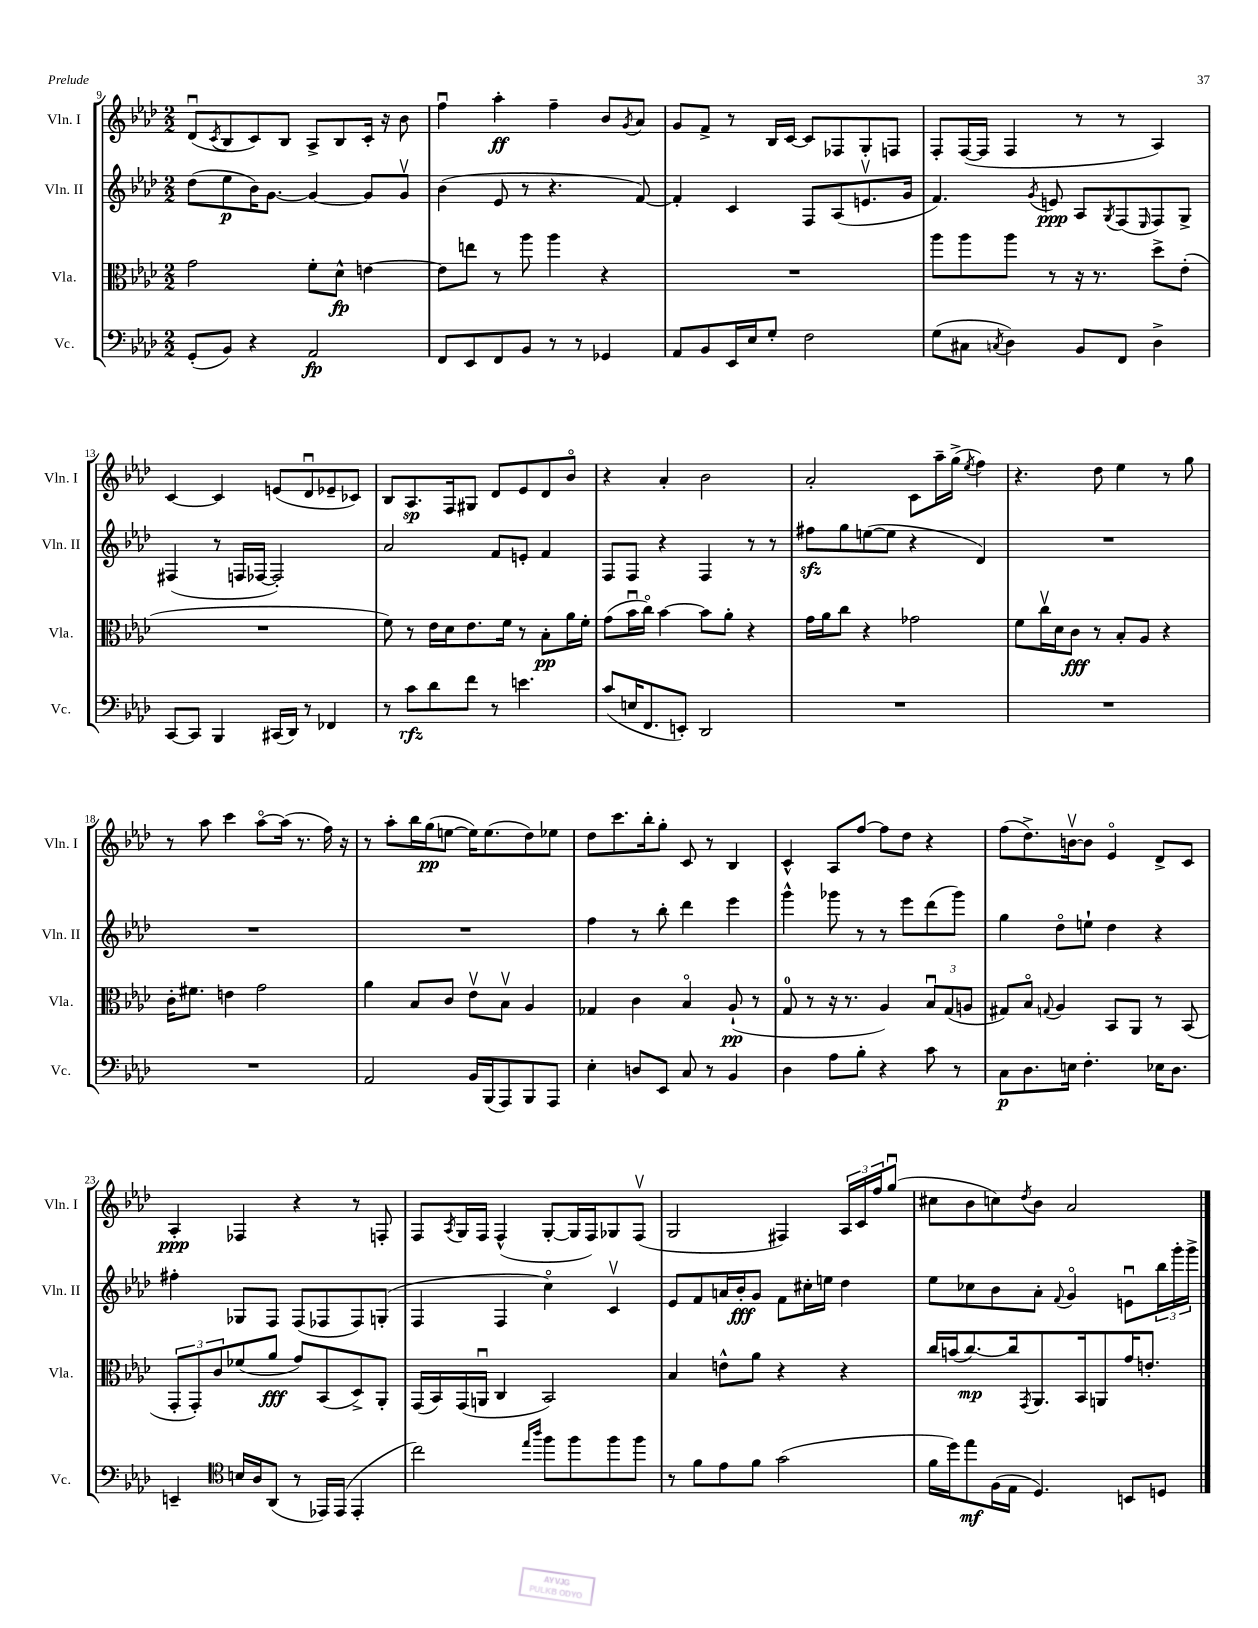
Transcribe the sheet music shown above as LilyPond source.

<<
\new StaffGroup <<
\new Staff = "s0" \with { instrumentName = "Vln. I" shortInstrumentName = "Vln. I" } {
    \clef treble \key aes \major \numericTimeSignature \time 2/2
    des'8\downbow( \acciaccatura { c'8 } bes8 c'8) bes8 aes8-> bes8 c'16-. r16 bes'8 |
    f''4\downbow aes''4-.\ff f''4-- bes'8 \acciaccatura { g'8 } aes'8 |
    g'8 f'8-> r8 bes16 c'16~ c'8 fes8 g8-. f8 |
    f8-. f16~( f16 f4 r8 r8 aes4) |
    c'4~ c'4 e'8( des'8\downbow ees'8-- ces'8) |
    bes8 aes8.\sp f16 gis8 des'8 ees'8 des'8 bes'8\flageolet |
    r4 aes'4-. bes'2 |
    aes'2-. c'8 aes''16-- g''16->( \acciaccatura { ees''8 } f''4) |
    r4. des''8 ees''4 r8 g''8 |
    r8 aes''8 c'''4 aes''8~\flageolet aes''16( r8. f''16) r16 |
    r8 aes''8-. bes''16 g''16\pp( e''8~ e''16) e''8.( des''8) ees''8 |
    des''8 c'''8. bes''16-. g''8-. c'8 r8 bes4 |
    c'4-^ aes8 f''8~ f''8 des''8 r4 |
    f''8( des''8.->) b'16~\upbow b'8 ees'4\flageolet des'8-> c'8 |
    aes4-.\ppp fes4 r4 r8 f8-. |
    f8 \acciaccatura { aes8 } g16 f16 f4-^( g8~-. g16 f16) ges8 f8\upbow( |
    g2 fis4) \tuplet 3/2 { aes16 c'16 f''16 } g''8\downbow( |
    cis''8 bes'8 c''8) \acciaccatura { des''8 } bes'8 aes'2 \bar "|." |
}
\new Staff = "s1" \with { instrumentName = "Vln. II" shortInstrumentName = "Vln. II" } {
    \clef treble \key aes \major \numericTimeSignature \time 2/2
    des''8( ees''8\p bes'16) g'8.~ g'4~ g'8 g'8\upbow |
    bes'4( ees'8 r8 r4. f'8~) |
    f'4-. c'4 f8 aes8( e'8.\upbow g'16 |
    f'4.) \acciaccatura { g'8 } e'8\ppp aes8 \acciaccatura { g8 } f8( \grace { ees16 } f8) g8-> |
    fis4( r8 f16 fes16~ fes2-.) |
    aes'2 f'8 e'8-. f'4 |
    f8 f8 r4 f4 r8 r8 |
    fis''8\sfz g''8 e''8~( e''8 r4 des'4) |
    R1 |
    R1 |
    R1 |
    f''4 r8 bes''8-. des'''4 ees'''4 |
    g'''4-^ ges'''8 r8 r8 ees'''8 des'''8( ges'''8) |
    g''4 des''8\flageolet e''8-! des''4 r4 |
    fis''4-. ges8 f8 f8( fes8 fes8) g8-.( |
    f4 f4 c''4\flageolet) c'4\upbow |
    ees'8 f'8 a'16 bes'16-.\fff g'8 f'8 cis''16-. e''16 des''4 |
    ees''8 ces''8 bes'8 aes'8-. \appoggiatura { f'8 } g'4\flageolet e'8\downbow \tuplet 3/2 { bes''16 g'''16-. g'''16-> } \bar "|." |
}
\new Staff = "s2" \with { instrumentName = "Vla." shortInstrumentName = "Vla." } {
    \clef alto \key aes \major \numericTimeSignature \time 2/2
    g'2 f'8-. des'8-^\fp e'4~ |
    e'8 e''8 r8 aes''8 aes''4 r4 |
    R1 |
    aes''8 aes''8 aes''8 r8 r16 r8. des''8-> ees'8-.( |
    R1 |
    f'8) r8 ees'16 des'16 ees'8. f'16 r8 bes8-.\pp aes'16 f'16-. |
    g'8( bes'16\downbow c''16\flageolet) bes'4~ bes'8 aes'8-. r4 |
    g'16 aes'16 c''8 r4 ges'2 |
    f'8 c''16\upbow des'16 c'8\fff r8 bes8-. aes8 r4 |
    c'16-. fis'8. e'4 g'2 |
    aes'4 bes8 c'8 ees'8\upbow bes8\upbow aes4 |
    ges4 c'4 bes4\flageolet aes8-!\pp( r8 |
    g8-0 r8 r16 r8. aes4) \tuplet 3/2 { bes8\downbow g8( a8 } |
    gis8) bes8\flageolet \appoggiatura { g8 } aes4 bes,8 aes,8 r8 bes,8( |
    \tuplet 3/2 { g,8-. g,8-.) c'8 } fes'8( aes'8\fff g'8) bes,8( des8->) aes,8-. |
    g,16( bes,16) g,16( a,16\downbow c4 bes,2) |
    bes4 e'8-^ aes'8 r4 r4 |
    c''16 b'16( c''8.~\mp) c''16 \acciaccatura { g,8 } aes,8. bes,16 a,8 g'16 e'8.-. \bar "|." |
}
\new Staff = "s3" \with { instrumentName = "Vc." shortInstrumentName = "Vc." } {
    \clef bass \key aes \major \numericTimeSignature \time 2/2
    g,8-.( bes,8) r4 aes,2\fp |
    f,8 ees,8 f,8 bes,8 r8 r8 ges,4 |
    aes,8 bes,8 ees,16 ees16 g8-. f2 |
    g8( cis8 \acciaccatura { c8 } des4) bes,8 f,8 des4-> |
    c,8~ c,8 bes,,4 cis,16( des,16) r8 fes,4 |
    r8 c'8\rfz des'8 f'8 r8 e'4. |
    c'8( e16 f,8. e,8-.) des,2 |
    R1 |
    R1 |
    R1 |
    aes,2 bes,16 bes,,16( aes,,8) bes,,8 aes,,8 |
    ees4-. d8 ees,8 c8 r8 bes,4 |
    des4 aes8 bes8-. r4 c'8 r8 |
    c8\p des8. e16 f4.-. ees16 des8. |
    e,4-- \clef tenor b16 aes16 aes,8( r8 ees,16) ees,16( ees,4-. |
    c''2) \grace { ees''16 aes''16 } f''8 f''8 f''8 f''8 |
    r8 f'8 ees'8 f'8 g'2( |
    f'16 des''16) ees''8\mf f16( ees16 des4.) b,8 d8 \bar "|." |
}
>>
>>
\layout { \context { \Score currentBarNumber = #9 } }
